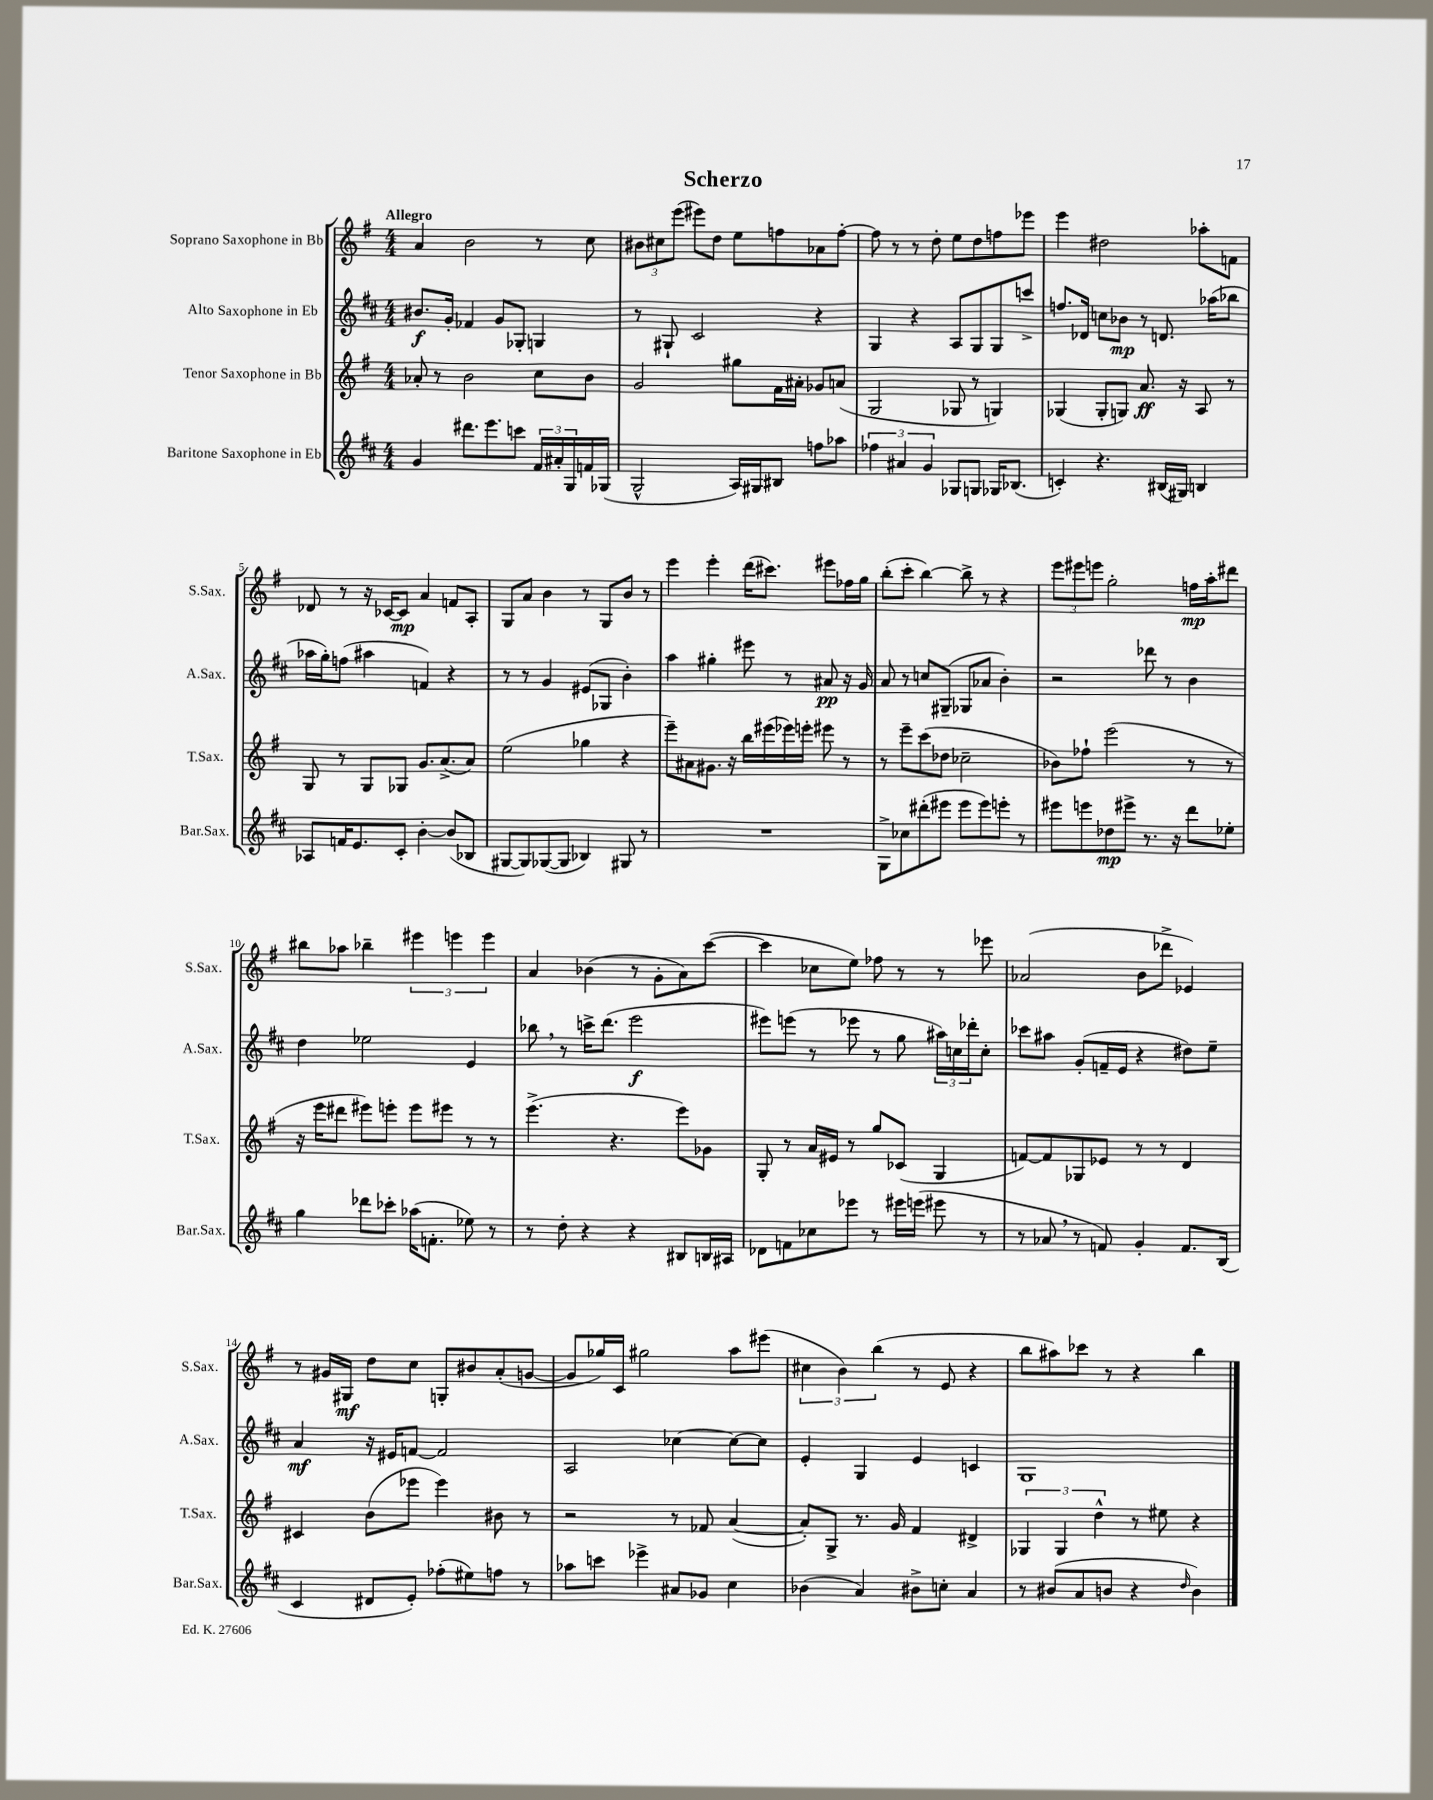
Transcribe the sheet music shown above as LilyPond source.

\header { title = "Scherzo" }
<<
\new StaffGroup <<
\new Staff = "s0" \with { instrumentName = "Soprano Saxophone in Bb" shortInstrumentName = "S.Sax." } {
    \clef treble \key g \major \numericTimeSignature \time 4/4 \tempo "Allegro"
    a'4 b'2 r8 c''8 |
    \tuplet 3/2 { bis'8 cis''8 e'''8( } eis'''8) d''8 e''8 f''8 aes'8 f''8~-. |
    f''8 r8 r8 d''8-. e''8 d''8 f''8 ees'''8 |
    e'''4 dis''2 aes''8-. f'8 |
    des'8 r8 r16 ces'16~ ces'8\mp a'4 f'8 a8-. |
    g8 a'8 b'4 r8 g8 b'8 r8 |
    e'''4 e'''4-. d'''16( cis'''8.) eis'''8 fes''16 g''16 |
    b''8-.( c'''8-. b''4~) b''8-> r8 r4 |
    \tuplet 3/2 { e'''8 eis'''8 e'''8 } g''2-. f''16\mp a''16-. dis'''8 |
    bis''8 aes''8 bes''4-- \tuplet 3/2 { eis'''4 e'''4 e'''4 } |
    a'4 bes'4( r8 g'8-. a'8) c'''8~( |
    c'''4 ces''8 e''8) fes''8 r8 r8 ees'''8 |
    aes'2( b'8 des'''8-> ees'4) |
    r8 gis'16 gis16\mf d''8 c''8 g8-. bis'8 a'8-.( g'8~ |
    g'8 ges''16) c'16 gis''2 a''8 eis'''8( |
    \tuplet 3/2 { cis''4 b'4) b''4( } r8 e'8 r4 |
    b''8 ais''8) ces'''8 r8 r4 b''4 \bar "|." |
}
\new Staff = "s1" \with { instrumentName = "Alto Saxophone in Eb" shortInstrumentName = "A.Sax." } {
    \clef treble \key d \major \numericTimeSignature \time 4/4
    bis'8.\f g'16-. fes'4 g'8 ges8-. g4 |
    r8 gis8-! cis'2 r4 |
    g4 r4 a8 g8 g8 c'''8-> |
    f''8. des'16 c''8 bes'8\mp r8 d'8. aes''16( bes''8 |
    aes''16 g''16-.) f''8( ais''4 f'4) r4 |
    r8 r8 g'4 eis'8( ges8 b'4-.) |
    a''4 gis''4-. eis'''8 r8 ais'8\pp r16 g'16 |
    a'8 r8 c''8 gis8--( ges8 aes'8 b'4-.) |
    r2 des'''8 r8 b'4 |
    d''4 ees''2 e'4 |
    bes''8 \breathe r8 c'''16-> d'''8.( e'''2\f |
    eis'''8) e'''8( r8 ees'''8 r8 g''8 \tuplet 3/2 { ais''16) c''16 des'''16-. } c''8-. |
    ces'''8 ais''8 g'8-.( f'16-- e'16 r4 dis''8) e''8-- |
    a'4\mf r16 eis'16 f'8~ f'2 |
    a2 ces''4~ ces''8~ ces''8 |
    e'4-. g4 e'4 c'4 |
    g1 \bar "|." |
}
\new Staff = "s2" \with { instrumentName = "Tenor Saxophone in Bb" shortInstrumentName = "T.Sax." } {
    \clef treble \key g \major \numericTimeSignature \time 4/4
    aes'8-. r8 b'2 c''8 b'8 |
    g'2 gis''8 fis'16 ais'16-. ges'8 a'8( |
    g2 ges8 r8 g4) |
    ges4( ges8-. g8) a'8.\ff r16 a8 r8 |
    g8 r8 g8 ges8 g'8. a'8.->( a'8) |
    e''2( ges''4 r4 |
    e'''8--) ais'8 gis'8. r16 b''16 eis'''16( ees'''16) e'''16-. eis'''8 r8 |
    r8 e'''8-- c'''8( des''8 ces''2-- |
    bes'8) fes''8-! e'''2( r8 r8 |
    r16 e'''16 dis'''8 eis'''8) e'''8-. e'''8 eis'''8 r8 r8 |
    e'''4.->( r4. e'''8) ges'8 |
    g8-. r8 a'16 eis'16 r8 g''8 ces'8( g4 |
    f'8~) f'8 ges8 ees'8 r8 r8 d'4 |
    cis'4 b'8( ees'''8 ees'''4) bis'8 r8 |
    r2 r8 fes'8 a'4~( |
    a'8-.) g8-> r8. g'16 fis'4 dis'4-> |
    \tuplet 3/2 { ges4 ges4 d''4-^ } r8 eis''8 r4 \bar "|." |
}
\new Staff = "s3" \with { instrumentName = "Baritone Saxophone in Eb" shortInstrumentName = "Bar.Sax." } {
    \clef treble \key d \major \numericTimeSignature \time 4/4
    g'4 dis'''8. e'''8. c'''8 \tuplet 3/2 { fis'16 ais'16-. g16 } f'16 ges16( |
    g2-^ a16) gis16 bis8 f''8 aes''8 |
    \tuplet 3/2 { fes''4 ais'4 g'4 } ges8 g8 ges16 bes8.( |
    c'4-.) r4. bis16( gis16) b4 |
    aes8 f'16 e'8. cis'8-. b'4~-. b'8( bes8 |
    gis8~ gis8) ges8~( ges8 bes4) gis8 r8 |
    R1 |
    g8-> ces''8 dis'''8-.( eis'''8 eis'''8 eis'''8) e'''8-. r8 |
    eis'''8 e'''8 des''8\mp eis'''8-> r8. r16 d'''8 ees''8-. |
    g''4 des'''8 ces'''8-. aes''16( f'8.-. ees''8) r8 |
    r8 d''8-. r4 r4 bis8 b16 ais16 |
    des'8 f'8 ces''8 ees'''8 r8 eis'''16 e'''16( eis'''8 r8 |
    r8 aes'8 \breathe r8 f'8) g'4-. f'8. b16( |
    cis'4 dis'8 e'8-.) fes''8-.( eis''8) f''8 r8 |
    aes''8 c'''8 ees'''4-> ais'8 ges'8 cis''4 |
    bes'4( a'4) bis'8-> c''8-. a'4 |
    r8 bis'8( a'8 b'8 r4 \grace { d''16 } b'4) \bar "|." |
}
>>
>>
